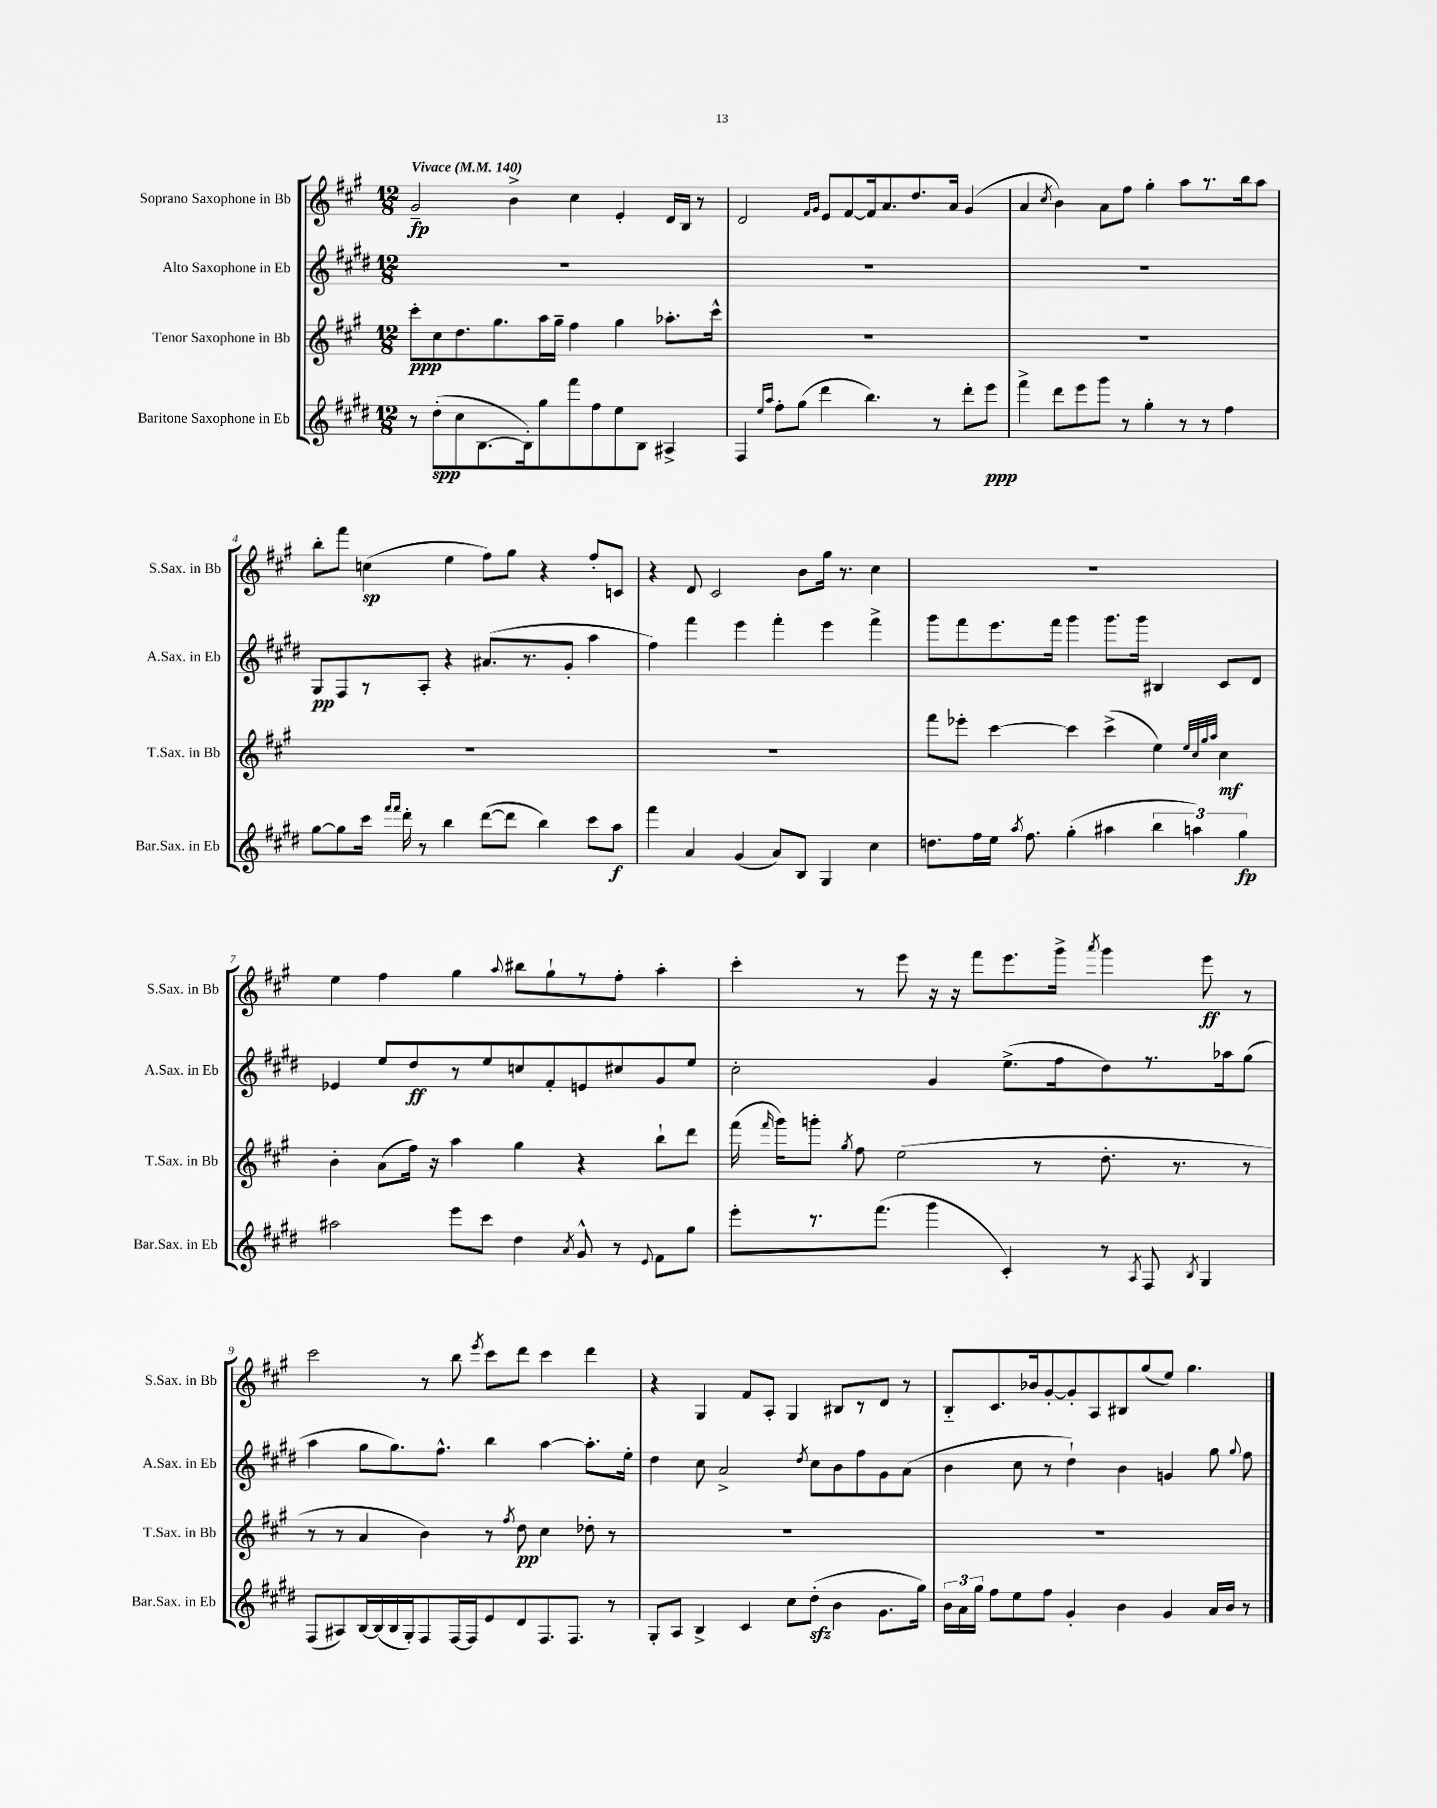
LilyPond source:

<<
\new StaffGroup <<
\new Staff = "s0" \with { instrumentName = "Soprano Saxophone in Bb" shortInstrumentName = "S.Sax. in Bb" } {
    \clef treble \key a \major \numericTimeSignature \time 12/8 \tempo "Vivace" 4 = 140
    \autoBeamOff gis'2--\fp b'4-> cis''4 e'4-. d'16[ b16] r8 |
    d'2 \grace { fis'16[ gis'16] } e'8[ fis'8~ fis'16 a'8. d''8. a'16] gis'4( |
    a'4 \acciaccatura { cis''8 } b'4) a'8[ fis''8] gis''4-. a''8[ r8. b''16 a''8] |
    b''8[-. fis'''8] c''4\sp( e''4 fis''8[) gis''8] r4 fis''8[-. c'8] |
    r4 d'8 cis'2 b'8[ gis''16] r8. cis''4 |
    R1. |
    e''4 fis''4 gis''4 \appoggiatura { a''8 } bis''8[ gis''8-! r8 fis''8]-. a''4-. |
    cis'''4-. r8 e'''8 r16 r16 fis'''8[ e'''8. gis'''16]-> \acciaccatura { a'''8 } gis'''4 e'''8\ff r8 |
    cis'''2 r8 b''8 \acciaccatura { e'''8 } cis'''8[ d'''8] cis'''4 d'''4 |
    r4 gis4 fis'8[ a8]-. gis4 bis8[ r8 d'8] r8 |
    b8[-_ cis'8. bes'16 gis'8~-. gis'8-. a8 bis8 gis''8( e''8]) gis''4. \bar "|." |
}
\new Staff = "s1" \with { instrumentName = "Alto Saxophone in Eb" shortInstrumentName = "A.Sax. in Eb" } {
    \clef treble \key e \major \numericTimeSignature \time 12/8
    \autoBeamOff R1. |
    R1. |
    R1. |
    gis8[\pp fis8 r8 a8]-. r4 ais'8.[( r8. gis'8]-. a''4 |
    fis''4) fis'''4 e'''4 fis'''4-. e'''4 fis'''4-> |
    gis'''8[ fis'''8 e'''8. fis'''16] gis'''4 gis'''8.[ gis'''16] bis4 cis'8[ dis'8] |
    ees'4 e''8[ dis''8\ff r8 e''8 c''8 fis'8-. e'8 cis''8 gis'8 e''8] |
    cis''2-. gis'4 e''8.[->( fis''16 dis''8) r8. aes''16 gis''8]( |
    a''4 gis''8[ gis''8.) fis''8.]-^ b''4 a''4~ a''8.[-. e''16]-. |
    dis''4 cis''8 a'2-> \acciaccatura { dis''8 } cis''8[ b'8 fis''8 gis'8 a'8]( |
    b'4 cis''8 r8 dis''4-!) b'4 g'4 gis''8 \appoggiatura { gis''8 } fis''8 \bar "|." |
}
\new Staff = "s2" \with { instrumentName = "Tenor Saxophone in Bb" shortInstrumentName = "T.Sax. in Bb" } {
    \clef treble \key a \major \numericTimeSignature \time 12/8
    \autoBeamOff cis'''8[-.\ppp cis''8 d''8. gis''8. a''16 gis''16]-- fis''4 gis''4 aes''8.[-. cis'''16]-^ |
    R1. |
    R1. |
    R1. |
    R1. |
    fis'''8[ ees'''8]-. cis'''4~ cis'''4 cis'''4->( e''4) \grace { e''32[ cis''32 gis''32 a''32] } cis''4\mf |
    b'4-. a'8[( fis''16]) r16 a''4 gis''4 r4 b''8[-! d'''8] |
    fis'''16( \grace { fis'''16 } gis'''16[) g'''8]-. \acciaccatura { gis''8 } fis''8 e''2( r8 d''8.-. r8. r8 |
    r8 r8 a'4 b'4) r8 \acciaccatura { fis''8 } d''8\pp cis''4 des''8-. r8 |
    R1. |
    R1. \bar "|." |
}
\new Staff = "s3" \with { instrumentName = "Baritone Saxophone in Eb" shortInstrumentName = "Bar.Sax. in Eb" } {
    \clef treble \key e \major \numericTimeSignature \time 12/8
    \autoBeamOff r8 dis''8[-.\spp( cis''8 b8.~ b16-.) gis''8 fis'''8 fis''8 e''8 b8] ais4-> |
    fis4 \grace { e''16[ a''16] } fis''8[-. gis''8]( dis'''4 b''4.) r8 dis'''8[-. e'''8]\ppp |
    fis'''4-> dis'''8[ e'''8 gis'''8] r8 gis''4-. r8 r8 fis''4 |
    gis''8[~ gis''8 cis'''16] \grace { fis'''16[ fis'''16] } dis'''16-. r8 b''4 dis'''8[~( dis'''8] b''4) cis'''8[ a''8]\f |
    fis'''4 a'4 gis'4( a'8[) b8] gis4 cis''4 |
    d''8.[ fis''16 e''16] \acciaccatura { a''8 } fis''8. gis''4-.( ais''4 \tuplet 3/2 { b''4 a''4) gis''4\fp } |
    ais''2 e'''8[ cis'''8] dis''4 \acciaccatura { a'8 } gis'8-^ r8 \appoggiatura { e'8 } fis'8[ gis''8] |
    e'''8[-. r8. fis'''8.]( gis'''4 cis'4-.) r8 \acciaccatura { a8 } fis8 \acciaccatura { b8 } gis4 |
    fis8[( ais8) b16~ b16( b16 gis16-.) fis8 fis16~ fis16 e'8 dis'8 fis8. fis8.] r8 |
    gis8[-. a8] b4-> cis'4 cis''8[ dis''8]-.\sfz( b'4 gis'8.[ gis''16]) |
    \tuplet 3/2 { b'16[ a'16 gis''16] } fis''8[ e''8 fis''8] gis'4-. b'4 gis'4 a'16[ b'16] r8 \bar "|." |
}
>>
>>
